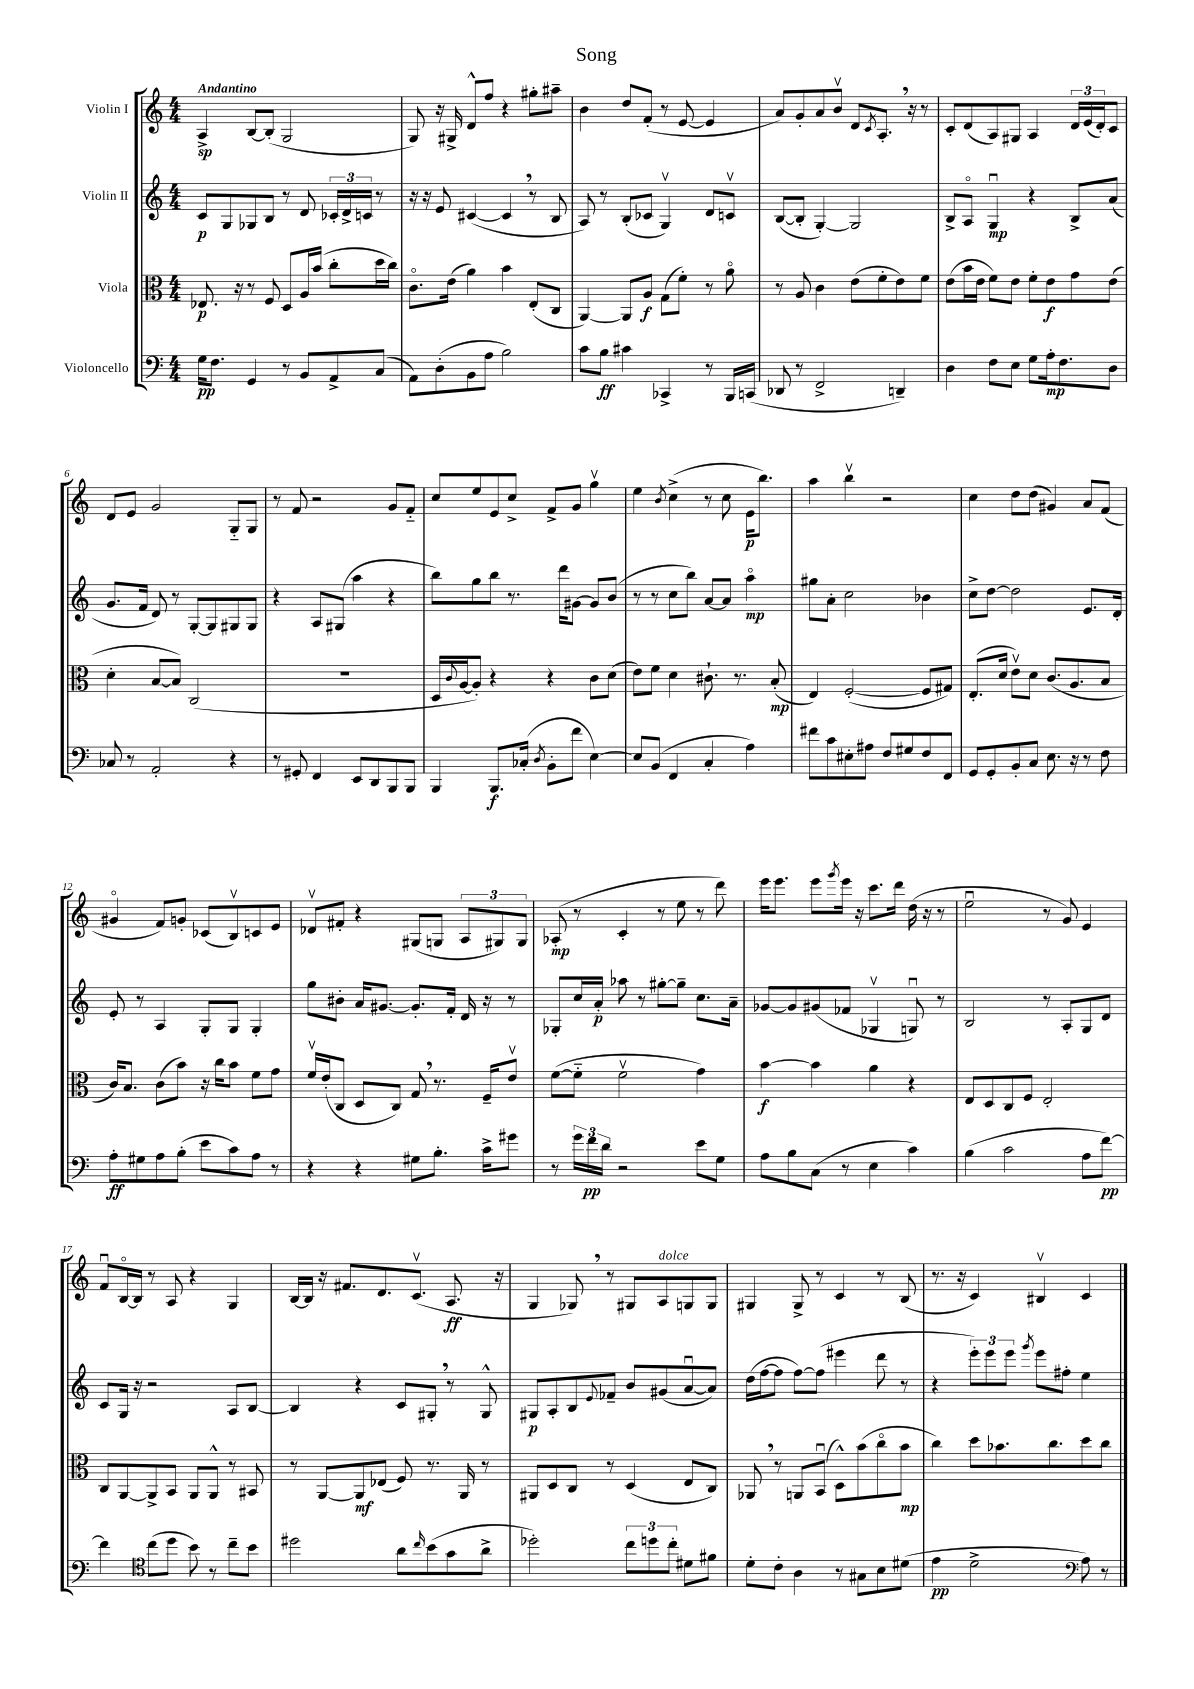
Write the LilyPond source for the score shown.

\header { title = "Song" }
<<
\new StaffGroup <<
\new Staff = "s0" \with { instrumentName = "Violin I" } {
    \clef treble \key c \major \numericTimeSignature \time 4/4 \tempo "Andantino"
    a4->\sp b8~ b8-.( g2 |
    g8) r16 gis16-> d'8-^ f''8 r4 gis''8-. ais''8-- |
    b'4 d''8 f'8-.( r8 e'8~ e'4 |
    a'8) g'8-. a'8 b'8\upbow d'8 \acciaccatura { c'8 } a8.-. \breathe r16 r8 |
    c'8-. d'8( a8) gis8 a4 \tuplet 3/2 { d'16 e'16( d'16-.) } c'8 |
    d'8 e'8 g'2 g8-_ g8 |
    r8 f'8 r2 g'8 f'8-_ |
    c''8 e''8 e'8 c''8-> f'8-> g'8 g''4\upbow |
    e''4 \acciaccatura { b'8 } c''4->( r8 c''8 e'16\p b''8.) |
    a''4 b''4\upbow r2 |
    c''4 d''8 d''8( gis'4) a'8 f'8( |
    gis'4\flageolet f'8) g'8-. ces'8( b8\upbow) c'8 e'8 |
    des'8\upbow fis'8-. r4 gis8( g8 \tuplet 3/2 { a8 gis8) gis8 } |
    aes8-.\mp( r8 c'4-. r8 e''8 r8 d'''8) |
    e'''16 e'''8. e'''8 \acciaccatura { g'''8 } e'''16 r16 c'''8. d'''16 d''16( r16 r8 |
    e''2\downbow r8 g'8) e'4 |
    f'8\downbow b16~\flageolet b16 r8 a8 r4 g4 |
    b16~ b16 r16 fis'8. d'8. c'8.\upbow( a8.\ff r16 |
    g4 ges8) \breathe r8 gis8 a8^\markup { \italic "dolce" } g8 g8 |
    gis4 gis8-> r8 c'4 r8 b8( |
    r8. r16 c'4) bis4\upbow c'4 \bar "|." |
}
\new Staff = "s1" \with { instrumentName = "Violin II" } {
    \clef treble \key c \major \numericTimeSignature \time 4/4
    c'8\p g8 ges8 b8 r8 d'8 \tuplet 3/2 { ces'16-. d'16-> c'16 } r8 |
    r16 r16 e'8 cis'4~( cis'4 \breathe r8 b8 |
    a8) r8 b8-.( ces'8 g4\upbow) d'8 c'8\upbow |
    b8~( b8-. g4~-.) g2 |
    b8-> a8\flageolet g4\downbow\mp r4 b8-> a'8( |
    g'8. f'16 d'8) r8 g8~-. g8 gis8 gis8 |
    r4 a8 gis8( a''4 r4 |
    b''8) g''8 b''8 r8. d'''16 gis'8~ gis'8 b'8( |
    r8 r8 c''8 b''8) a'8~ a'8 a''4\flageolet\mp |
    gis''8 a'8-. c''2 bes'4 |
    c''8-> d''8~ d''2 e'8. d'16-. |
    e'8-. r8 a4 g8-. g8 g4-. |
    g''8 bis'8-. a'16 gis'8.~ gis'8.-. f'16-. d'16 r16 r8 |
    ges8-. c''16 a'16-.\p aes''8 r8 gis''8~-. gis''8-- c''8. a'16-- |
    ges'8~ ges'8 gis'8( fes'8 ges4\upbow g8\downbow) r8 |
    b2 r8 a8-. g8 d'8 |
    c'8 g16 r16 r2 a8 b8~ |
    b4 r4 c'8 gis8-. \breathe r8 gis8-^ |
    gis8\p a8-. b8 \appoggiatura { e'8 } fes'8-- b'8 gis'8( a'8~\downbow a'8) |
    d''16( f''16~ f''8 f''8~) f''8( eis'''4 d'''8 r8 |
    r4 \tuplet 3/2 { e'''8-.) e'''8 e'''8 } \acciaccatura { g'''8 } e'''8 fis''8-. e''4 \bar "|." |
}
\new Staff = "s2" \with { instrumentName = "Viola" } {
    \clef alto \key c \major \numericTimeSignature \time 4/4
    ees8.\p r16 r8 f8 d8 a16 b'16( c''8-. d''16 c''16) |
    c'8.\flageolet e'16( a'4) b'4 e8-.( c8 |
    a,4~) a,8 a8\f g8( f'8-.) r8 a'8\flageolet |
    r8 a8 c'4 e'8( f'8-. e'8) f'8 |
    e'8( b'16 e'16 f'8) e'8 f'8-. e'8\f g'8 e'8( |
    d'4-. b8~ b8) c2( |
    R1 |
    d16 \appoggiatura { c'8 } a16~ a8-.) r4 r4 c'8 d'8( |
    e'8) f'8 d'4 cis'8.-! r8. b8-.\mp( |
    e4) f2~-.( f8 gis8) |
    e8.-.( d'16 e'8\upbow) d'8 c'8.( a8. b8 |
    c'16) b8. c'8( b'8) r16 c''16 b'8 f'8 g'8 |
    f'16\upbow e'16-.( c8 d8 c8) g8 \breathe r8. f16-- e'8\upbow |
    f'8~( f'8-_ f'2\upbow g'4) |
    b'4~\f b'4 a'4 r4 |
    e8 d8 c8 f8 e2-. |
    c8 a,8~ a,8-> b,8 a,8 a,8-^ r8 bis,8 |
    r8 a,8~ a,8\mf ees8( f8) r8. a,16 r8 |
    ais,8 d8 c8 r8 d4( e8 c8) |
    aes,8 \breathe r8 a,8 b,8\downbow( d8-^) b'8( c''8\flageolet b'8\mp |
    c''4) d''8 bes'8. c''8. d''8 c''8 \bar "|." |
}
\new Staff = "s3" \with { instrumentName = "Violoncello" } {
    \clef bass \key c \major \numericTimeSignature \time 4/4
    g16\pp f8. g,4 r8 b,8 a,8-> c8( |
    a,8) d8-.( b,8 a8 b2) |
    c'8 b8\ff cis'4 ces,4-> r8 b,,16 c,16( |
    des,8 r8 f,2-> d,4--) |
    d4 f8 e8 g8 a16-.\mp f8. d8 |
    ces8 r8 a,2-. r4 |
    r8 gis,8-. f,4 e,8 d,8 b,,8 b,,8 |
    b,,4 b,,8.\f ces16-.( \acciaccatura { d8 } b,8-. f'8 e4~) |
    e8 b,8( f,4 c4-. a4) |
    fis'8 c'8 eis8-. ais8 f8 gis8 f8 f,8 |
    g,8 g,8-. b,8-. c8 e8. r16 r8 f8 |
    a8-.\ff gis8 a8 b8-.( e'8 c'8) a8 r8 |
    r4 r4 gis8 b8.-. c'16-> gis'8 |
    r8 \tuplet 3/2 { g'16 f'16\pp d'16 } r2 e'8 g8 |
    a8 b8 c8( r8 e4 c'4) |
    b4( c'2 a8 f'8~\pp) |
    f'4 \clef tenor c''8( d''8 b'8) r8 c''8-- b'8 |
    dis''2 a'8 \grace { c''16 } b'8( g'8 a'8-> |
    des''2-.) \tuplet 3/2 { c''8 d''8 c''8-. } dis'8 fis'8 |
    d'8-. c'8-. a4 r8 gis8 b8 dis'8( |
    e'4\pp d'2-> \clef bass a8) r8 \bar "|." |
}
>>
>>
